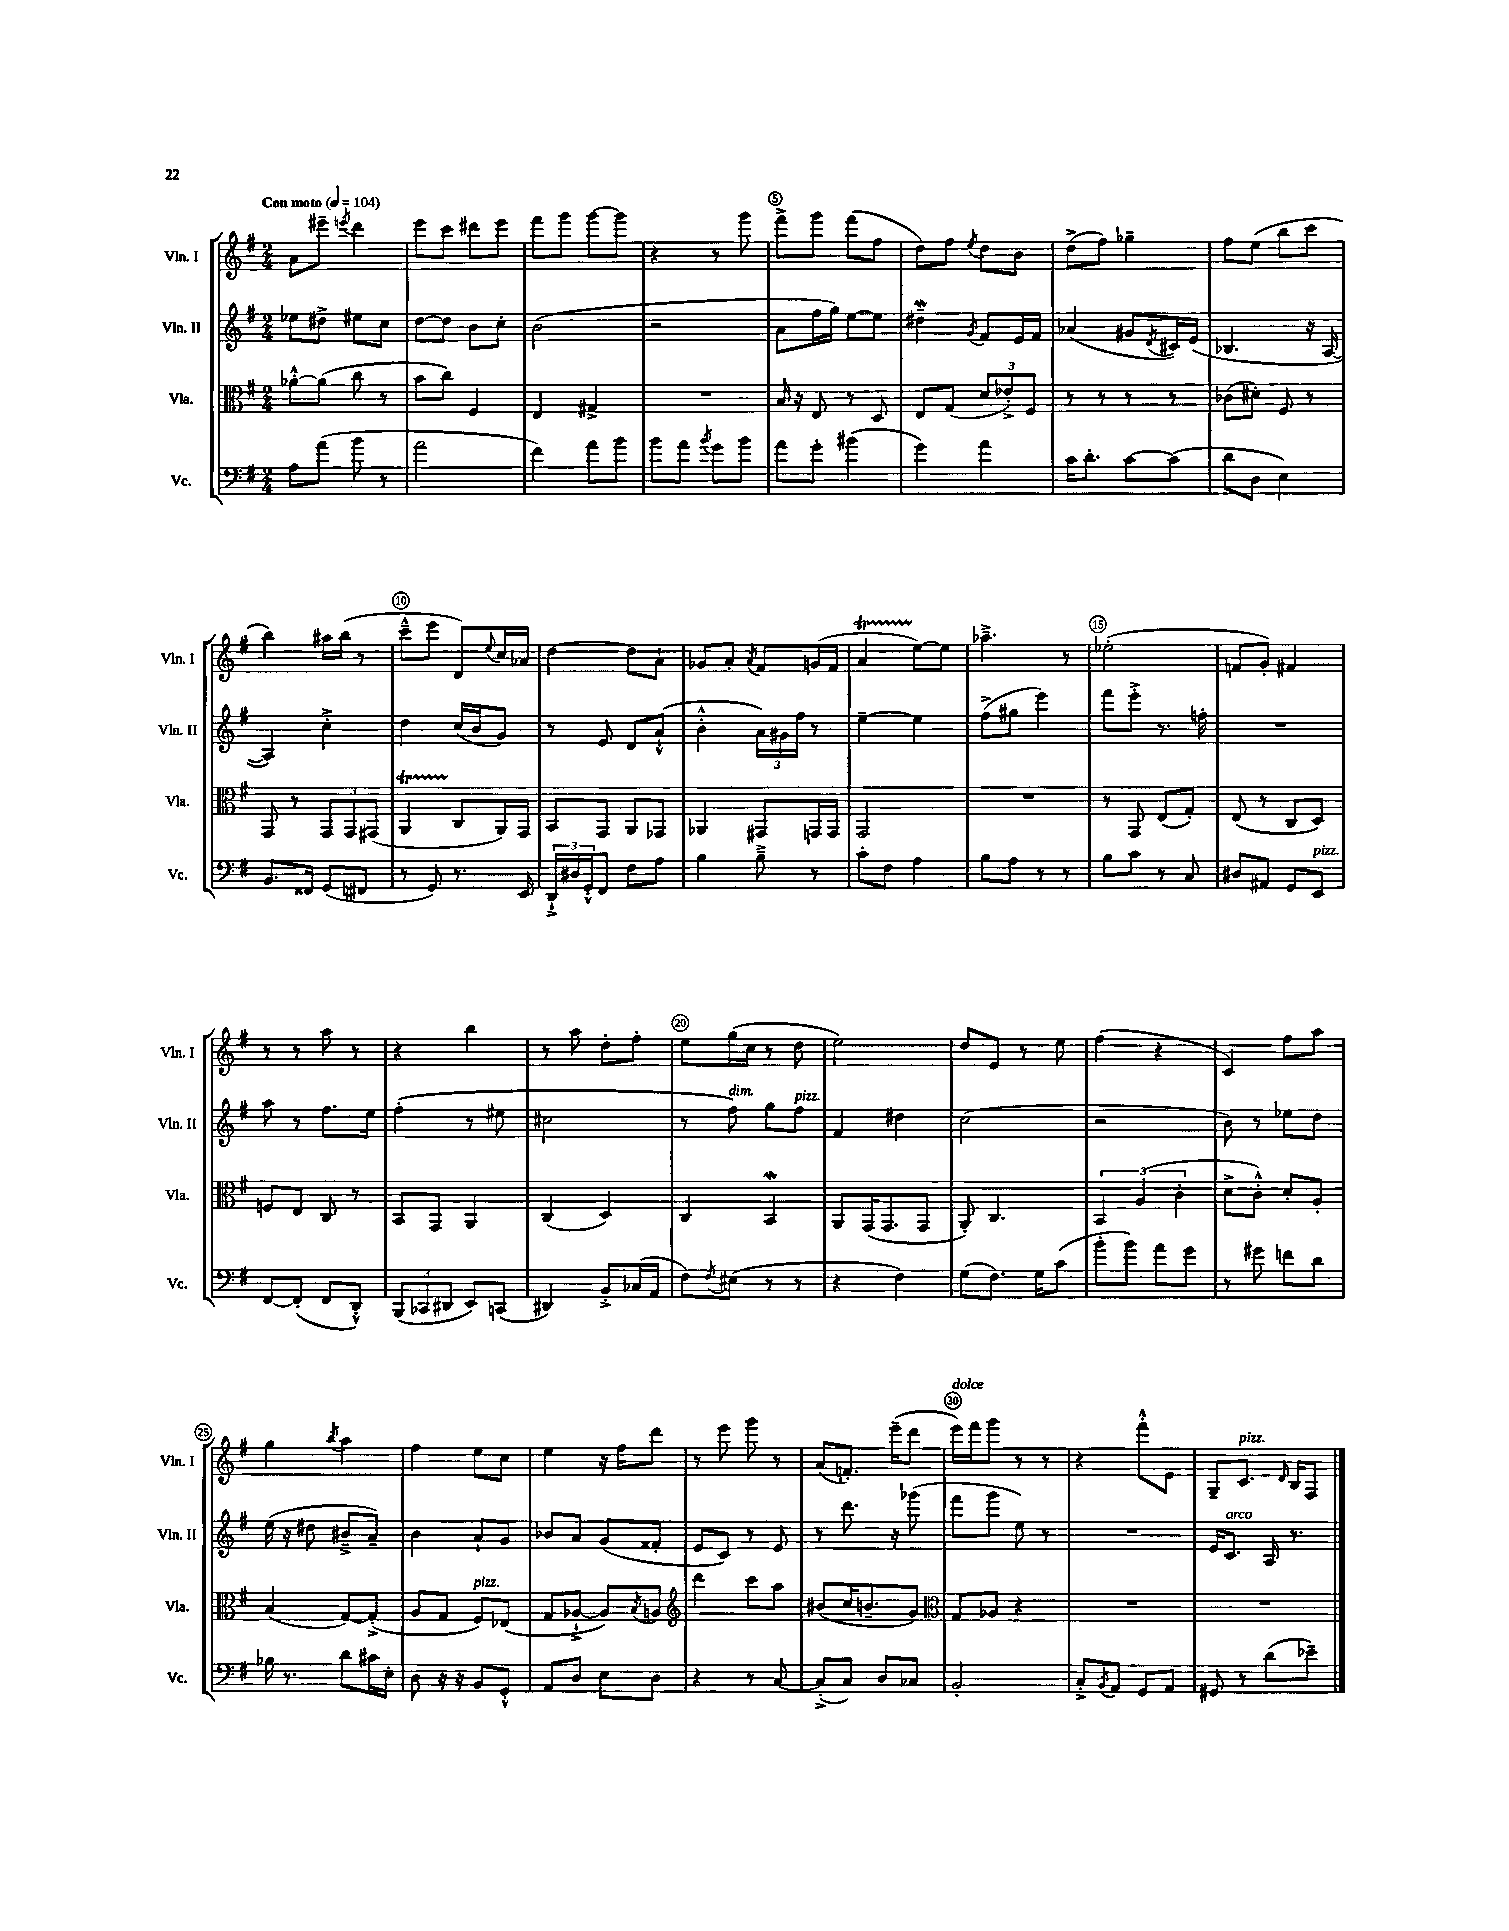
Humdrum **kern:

**kern	**kern	**kern	**kern
*staff4	*staff3	*staff2	*staff1
*clefF4	*clefC3	*clefG2	*clefG2
*k[f#]	*k[f#]	*k[f#]	*k[f#]
*M2/4	*M2/4	*M2/4	*M2/4
*MM104	*MM104	*MM104	*MM104
8A\L	[8a-'^^\L	8ee-\L	8a\L
(8a\J	(8a-\]J	8dd#^\J	8eee#~\J
.	.	.	8qeee/
8b\	8cc\	8ee#\L	4ddd\
8r	8r	8cc\J	.
=	=	=	=
2a\	8b\L	[8dd\L	8eee\L
.	8cc\J)	8dd\]J	8ccc\J
.	4F#/	8b\L	8ddd#\L
.	.	8cc'\J	8eee\J
=	=	=	=
4f#\)	4E/	(2b\	8fff#\L
.	.	.	8ggg\J
8a\L	4G#^/	.	[8ggg\L
8b\J	.	.	8ggg\]J
=	=	=	=
8b\L	2r	2r	4r
8a\J	.	.	.
8qb/	.	.	.
8g\L	.	.	8r
8b\J	.	.	8ggg\
=	=	=	=
8a\L	16B/	8a\L	8fff#^\L
.	16r	.	.
8g'\J	8E/	16ff#\L	8ggg\J
.	.	16gg\JJ)	.
(4b#\	8r	[8ee\L	(8fff#\L
.	8D/	8ee\]J	8ff#\J
=	=	=	=
4g\)	8E/L	4dd#~\	8dd\L)
.	(8G/J	.	8ff#\J
.	.	8qg/	8qee/
4a\	12d/L	8f#/L	8dd\L
.	12e-'^/)	.	.
.	.	16e/L	8b\J
.	12F#/J	.	.
.	.	16f#/JJ	.
=	=	=	=
16c\LK	8r	(4a-/	(8dd^\L
8.d'\J	.	.	.
.	8r	.	8ff#\J)
[8c\L	8r	8g#/L	4gg-~\
.	.	8qd/	.
(8c\]J	8r	16c#/L)	.
.	.	(16e/JJ	.
=	=	=	=
8d\L	(8c-\L	4.B-/	8ff#\L
8D\J	8d#'\J)	.	(8ee\J
4E\)	8F#/	.	8bb\L
.	8r	16r	8ccc\J
.	.	[16A/	.
=	=	=	=
8.BB/L	8GG/	4A/])	4bb\)
.	8r	.	.
16FF##/Jk	.	.	.
(8GG/L	12GG/L	4cc'^\	16aa#\LL
.	.	.	(16bb\JJ
.	12GG/	.	.
8FF#/J	.	.	8r
.	(12GG#/J	.	.
=	=	=	=
8r	4AA/	4dd\	8ccc~^^\L
8GG/)	.	.	8eee\J
8.r	8C/L	(16cc/LL	8d/L)
.	.	16b/J	.
.	.	.	8qqee/
.	16AA/L)	8g/J)	16cc/L
16EE/	16GG/JJ	.	16a-/JJ
=	=	=	=
24DD`^/LL	8BB/L	8r	[4dd\
24D#/	.	.	.
24GG'^^/J	.	.	.
8FF#/J	8GG/J	8e/	.
8F#\L	8AA/L	8d/L	8dd\]L
8A\J	8GG-/J	(8a`^^/J	8a`\J
=	=	=	=
4B\	4AA-/	4b'^^\	8g-/L
.	.	.	8a'/J
.	.	.	8qa/
8B~^\	8GG#/L	24a\LL)	8f#/L
.	.	24g#\	.
.	.	24ff#\JJ	.
8r	16GG/L	8r	(16g/L
.	16GG/JJ	.	16f#/JJ
=	=	=	=
8c'\L	2GG/	[4ee~\	4a/
8F#\J	.	.	.
4A\	.	4ee\]	[8ee\L)
.	.	.	8ee\]J
=	=	=	=
8B\L	2r	(8ff#^\L	4.aa-~^\
8A\J	.	8gg#\J	.
8r	.	4eee\)	.
8r	.	.	8r
=	=	=	=
8B\L	8r	8fff#\L	(2ee-'\
8c\J	8GG/	8eee'^\J	.
8r	(8E/L	8.r	.
8C/	8G'/J)	.	.
.	.	16ff'\	.
=	=	=	=
8D#/L	(8E/	2r	8f/L
8AA#/J	8r	.	8g'/J)
8GG/L	8C/L	.	4f#/
8EE/J	8D/J)	.	.
=	=	=	=
[8FF#/L	8F/L	8aa\	8r
(8FF#'/]J	8E/J	8r	8r
8FF#/L	8C/	8.ff#\L	8aa\
8DD'^^/J)	8r	.	8r
.	.	16ee\Jk	.
=	=	=	=
(12BBB/L	8BB/L	(4ff#'\	4r
12CC-/	.	.	.
.	8GG/J	.	.
12DD#/J	.	.	.
8EE/L)	4AA/	8r	4bb\
(8CC/J	.	8ee#\	.
=	=	=	=
4DD#/)	(4C/	2cc#\	8r
.	.	.	8aa\
8BB'^/L	4D/)	.	8dd'\L
(16C-/L	.	.	8ff#'\J
16AA/JJ	.	.	.
=	=	=	=
8F#\L)	4C/	8r	8ee\L
8qF#/	.	.	.
(8E#\J	.	8ff#\)	(16gg\L
.	.	.	16cc\JJ
8r	4BB/	8gg\L	8r
8r	.	8ff#\J	8dd\
=	=	=	=
4r	8AA/L	4f#/	2ee\)
.	(16GG/K	.	.
.	8.GG/	.	.
4F#\)	.	4dd#\	.
.	8GG/J	.	.
=	=	=	=
(8G\L	8AA'/)	(2cc\	8dd/L
8.F#\J)	4.C/	.	8e/J
.	.	.	8r
16G\LK	.	.	.
(8c\J	.	.	8ee\
=	=	=	=
8b'\L	6BB/	2r	(4ff#\
8b\J)	.	.	.
.	(6A/	.	.
8a\L	.	.	4r
.	6c'\	.	.
8g\J	.	.	.
=	=	=	=
8r	8d^\L	8b\)	4c/)
8g#\	8c'^^\J)	8r	.
8f\L	8d'/L	8ee-\L	8ff#\L
8d\J	8A'/J	8dd\J	8aa\J
=	=	=	=
16B-\	(4B/	(16ee\	4gg\
8.r	.	16r	.
.	.	8dd#\	.
.	.	.	8qbb/
8d\L	[8G/L)	8b#~^/L	4aa\
16c#\L	(8G'^/]J	8a~/J)	.
16E'\JJ	.	.	.
=	=	=	=
8D\	8A/L	4b\	4ff#\
16r	8G/J	.	.
16r	.	.	.
8BB/L	8F#/L)	8a`/L	8ee\L
8GG'^^/J	(8E-/J	8g/J	8cc\J
=	=	=	=
8AA/L	8G/L	8b-/L	4ee\
8D/J	[8A-`^/J	8a/J	.
8E\L	8A-/]L)	(8g/L	16r
.	.	.	16ff#\LK
.	8qB/	.	.
8D\J	8A/J	8f##'/J	8ddd\J
=	=	=	=
*	*clefG2	*	*
4r	4ddd\	8e/L	8r
.	.	8c/J)	8eee\
8r	8ccc\L	8r	8ggg\
[8C/	8aa\J	8e/	8r
=	=	=	=
(8C'^/]L	(8b#/L	8r	(8a/L
8C/J)	16cc/K	8.ddd\	8.f'/J)
.	8.b~/	.	.
8D/L	.	.	.
.	.	16r	(16eee~\LK
8C-/J	8g/J)	(8ggg-\	8ddd\J
=	=	=	=
*	*clefC3	*	*
2BB'/	8G/L	8fff#\L	16eee\LL)
.	.	.	16fff#\J
.	8A-/J	8ggg\J	8ggg\J
.	4r	8ee\)	8r
.	.	8r	8r
=	=	=	=
8C'^/L	2r	2r	4r
8qBB/	.	.	.
8AA/J	.	.	.
8GG/L	.	.	8fff#'^^\L
8AA/J	.	.	8e\J
=	=	=	=
8GG#/	2r	16e/LK	8G~/L
.	.	8.c/J	.
8r	.	.	8.c/J
(8d\L	.	16A/	.
.	.	.	16qqd/
.	.	8.r	16B/LK
8e-~\J)	.	.	8F#/J
==	==	==	==
*-	*-	*-	*-
